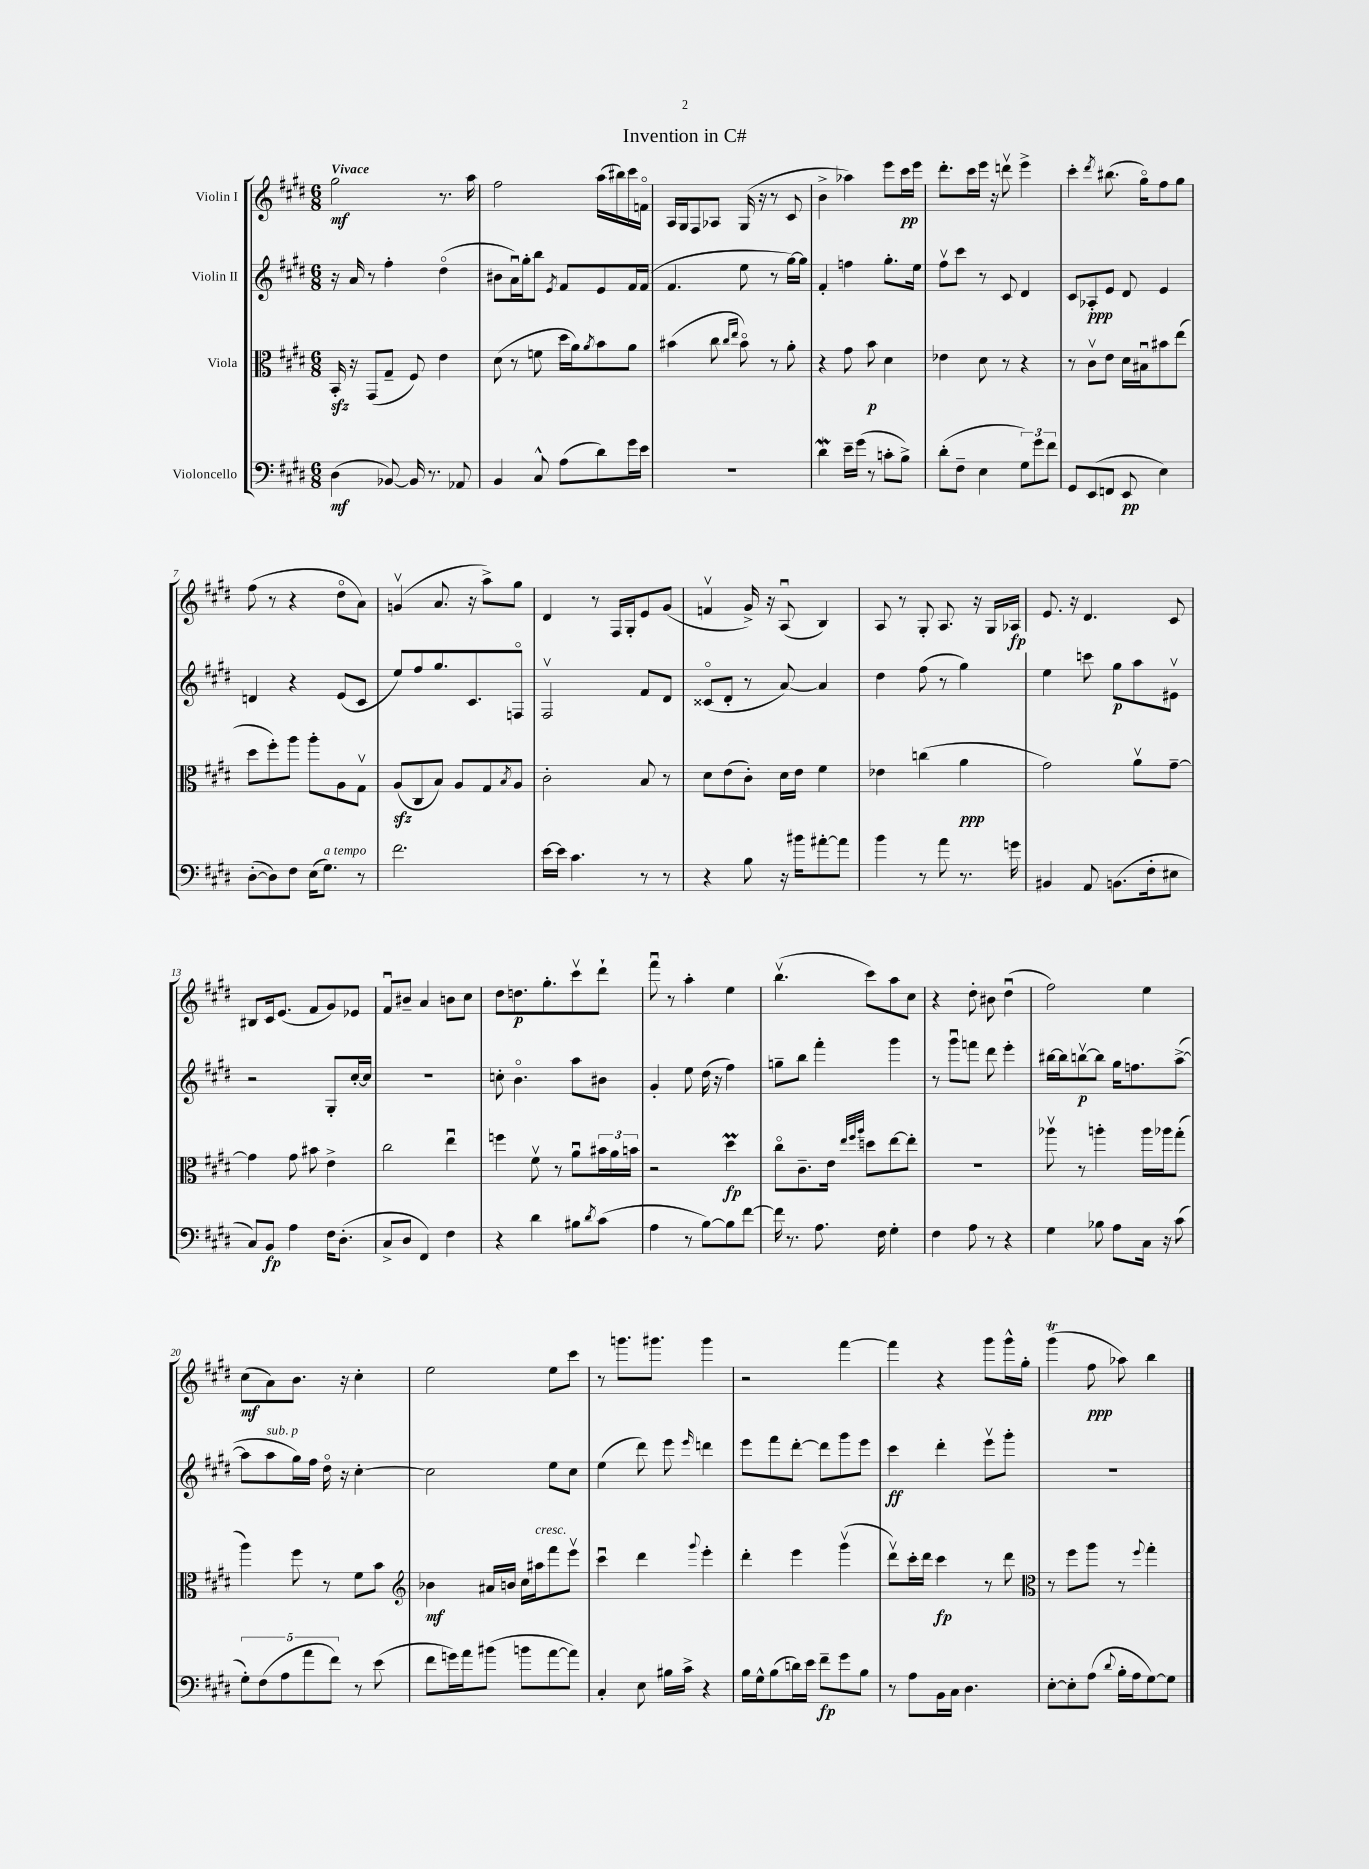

**kern	**kern	**kern	**kern
*staff4	*staff3	*staff2	*staff1
*clefF4	*clefC3	*clefG2	*clefG2
*k[f#c#g#d#]	*k[f#c#g#d#]	*k[f#c#g#d#]	*k[f#c#g#d#]
*M6/8	*M6/8	*M6/8	*M6/8
(4D#	16BB'	16r	2gg#
.	16r	16a	.
.	(8GG#	8r	.
[8BB-)	8G#~	4ff#'	.
16BB-]	8F#)	.	.
8.r	.	.	.
.	4e	(4dd#o	8.r
8AA-	.	.	.
.	.	.	16aa
=	=	=	=
4BB	(8d#	8b#	2ff#
.	8r	16au)	.
.	.	16gg#'	.
8C#^^	8f	8bb	.
.	.	8qe	.
(8A	16dd#	8f#	.
.	16a)	.	.
.	8qa	.	.
8d#)	8b	8e	(16aa
.	.	.	16bb#)
16g#	8a	16f#	16ccc#
16e	.	(16f#	16fo
=	=	=	=
2.r	(4b#	4.f#	16A
.	.	.	16G#
.	.	.	8F#
.	8cc#	.	8A-
.	16qqcc#	.	.
.	16qqee	.	.
.	8b#o)	8ee	(16G#
.	.	.	16r
.	8r	8r	8r
.	8a'	[16gg#)	8c#
.	.	16gg#]	.
=	=	=	=
4d#	4r	4f#'	4b^
16e~	8g#	4ff	4aa-)
(16g#	.	.	.
8r	8b	.	.
8c'	4d#	8.gg#'	8eee
8B^)	.	.	16ccc#
.	.	16ee	16eee
=	=	=	=
(8d#'	4e-	8ff#v	8.ddd#'
8F#~	.	8ccc#	.
.	.	.	16ccc#
4E	8d#	8r	16eee
.	.	.	16r
.	8r	8c#	8dddv
12G#)	4r	4d#	4eee^
12g#	.	.	.
12f#	.	.	.
=	=	=	=
8GG#	8r	8c#	4ccc#'
(8EE	8c#v	8A-'	.
.	.	.	8qddd#
8FF	8e	8e	(8.bb#
8EE	16d#	8d#	.
.	16B#u	.	16gg#o)
4E)	8b#	4e	8ff#
.	(8ee	.	8gg#
=	=	=	=
([8D#'	8dd#	4d	(8ff#
8D#])	8ff#')	.	8r
8F#	8aa	4r	4r
(16E	8aa'	.	.
8.G#)	.	.	.
.	8A	(8e	8dd#o
8r	8G#v	8c#	8a)
=	=	=	=
2.f#	(8A	8ee)	(4gv
.	8C#	8ff#	.
.	8B)	8.gg#	8.a
.	8A	.	.
.	.	8.c#	16r
.	8G#	.	8aa^)
.	8qB	.	.
.	8A	8Fo	8gg#
=	=	=	=
[16e	2c#'	2F#v	4d#
16e]	.	.	.
4.c#	.	.	.
.	.	.	8r
.	.	.	16F#
.	.	.	16G#'
8r	8B	8f#	8e
8r	8r	8d#	(8g#
=	=	=	=
4r	8d#	(8c##o	4fv
.	(8e	8d#'	.
8B	8c#')	8r	16g#^)
.	.	.	16r
16r	16d#	[8a)	(8Au
16b#	16e	.	.
[8a#'	4f#	4a]	4B)
8a#]	.	.	.
=	=	=	=
4b	4e-	4dd#	8A
.	.	.	8r
8r	(4cc	(8ff#	8G#'
8a	.	8r	8.A
8.r	4a	4gg#)	.
.	.	.	16r
.	.	.	16G#
16g	.	.	16A-
=	=	=	=
4BB#	2g#)	4ee	8.e
.	.	.	16r
8AA	.	8ccc	4.d#
(8.BB	.	8gg#	.
.	8av	8aa	.
16F#'	.	.	.
8E#	[8g#~	8e#v	8c#
=	=	=	=
8C#)	4g#]	2r	8B#
8BB	.	.	16c#
.	.	.	(8.e
4A	8g#	.	.
.	8b#	.	8f#
16F#	4e^	8G#'	8g#)
(8.D#'	.	.	.
.	.	[16cc#'	8e-
.	.	16cc#]	.
=	=	=	=
8C#^	2cc#	2.r	8f#u
8D#	.	.	8b#~
4FF#)	.	.	4a
4F#	4eeu	.	8b
.	.	.	8cc#
=	=	=	=
4r	4ff	8cc'	8dd#
.	.	4.bo	8.dd
4d#	8f#v	.	.
.	.	.	8.gg#'
.	8r	.	.
8B#	8au	8aa	8ccc#v
8qd#	.	.	.
(8c#	24b#	8b#	8ddd#`
.	24a	.	.
.	24b	.	.
=	=	=	=
4A	2r	4g#'	8fff#u
.	.	.	8r
8r	.	8ee	4aa'
[8B)	.	(16dd#	.
.	.	16r	.
8B]	4dd#	4ff#)	4ee
[8f#	.	.	.
=	=	=	=
16f#]	8cc#o	8gg~	(4.bbv
8.r	.	.	.
.	8.c#~	8bb	.
8.A	.	4fff#'	.
.	16e	.	.
.	32qqee	.	.
.	32qqff#	.	.
.	32qqaa	.	.
.	8dd	.	8ccc#)
16F#	.	.	.
4G#'	[8ee	4ggg#	8aa
.	8ee']	.	8cc#
=	=	=	=
4F#	2.r	8r	4r
.	.	8ggg#u	.
8A	.	8fff	8dd#'
8r	.	8ddd#	8b#
4r	.	4eee'	(4dd#u
=	=	=	=
4G#	8aa-v	[16bb#	2ff#)
.	.	16bb#]	.
.	8r	[8bbv	.
8B-	4aa'	8bb]	.
8A	.	16gg#	.
.	.	8.ff	.
16C#	16aa	.	4ee
16r	16aa-	.	.
(8c#	(8gg#'	([8aa^	.
=	=	=	=
10G#')	4aa)	8aa]	(8cc#
(10F#	.	.	.
.	.	8aa	8a)
10A	.	.	.
.	8ff#	16gg#)	8.b
10a	.	.	.
.	.	16ff#	.
.	8r	16dd#o	.
10f#)	.	.	.
.	.	16r	16r
8r	8f#	[4cc#'	4cc#'
(8e	8b	.	.
=	=	=	=
*	*clefG2	*	*
8f#	4b-	2cc#]	2ee
16g)	.	.	.
16a	.	.	.
(8b#	16a#	.	.
.	16b	.	.
8b	16cc#	.	.
.	16aa#	.	.
[8a	8fff#	8ee	8ee
8a])	8eeev	8cc#	8ccc#
=	=	=	=
4C#'	4ccc#u	(4ee	8r
.	.	.	8.ggg
8E	4ddd#	8ddd#)	.
.	.	.	8.ggg#
16B#	.	8eee	.
16c#^	.	.	.
.	8qqggg#	16qqeee	.
4r	4eee'	4ddd	4ggg#
=	=	=	=
16B	4ddd#'	8eee	2r
16G#^^	.	.	.
(8B	.	8fff#	.
16d)	4eee	[8ddd#'	.
16e	.	.	.
8f#~	.	8ddd#]	.
8g#	(4ggg#v	8ggg#	[4fff#
8B	.	8eee	.
=	=	=	=
8r	8ddd#v)	4ccc#	4fff#]
8A	16ccc#'	.	.
.	16ddd#	.	.
16BB	4ccc#	4ddd#'	4r
16C#	.	.	.
4.D#	.	.	.
.	8r	8eeev	8ggg#
.	8ddd#	8ggg#'	16ggg#^^
.	.	.	16gg#'
=	=	=	=
*	*clefC3	*	*
[8E'	8r	2.r	(4ggg#
8E']	8ff#	.	.
(8A	8aa	.	8ff#
8qqd#	.	.	.
16B'	8r	.	8aa-)
16A	.	.	.
.	8qqff#	.	.
[8G#)	4gg#'	.	4bb
8G#]	.	.	.
==	==	==	==
*-	*-	*-	*-
